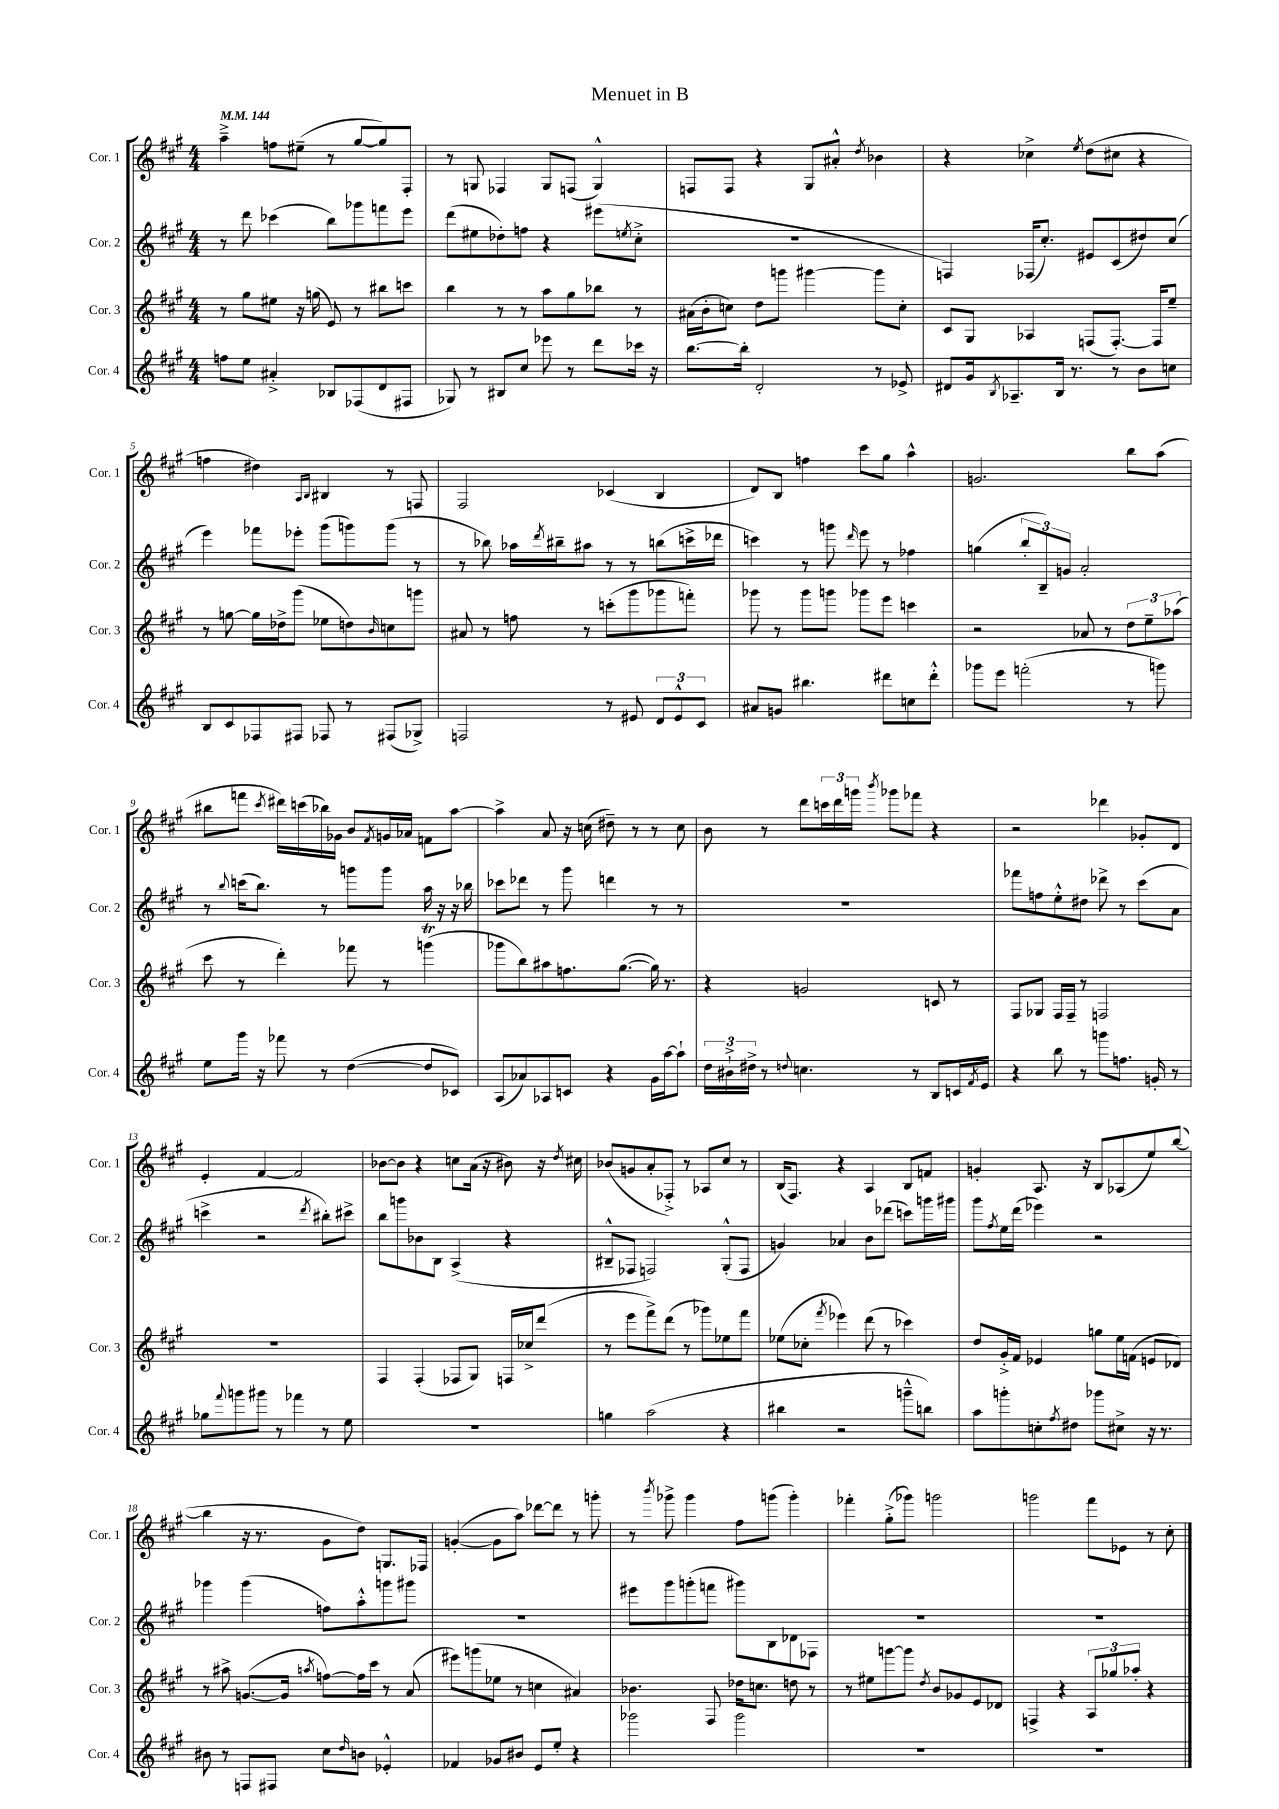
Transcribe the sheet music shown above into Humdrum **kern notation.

**kern	**kern	**kern	**kern
*staff4	*staff3	*staff2	*staff1
*clefG2	*clefG2	*clefG2	*clefG2
*k[f#c#g#]	*k[f#c#g#]	*k[f#c#g#]	*k[f#c#g#]
*M4/4	*M4/4	*M4/4	*M4/4
*MM144	*MM144	*MM144	*MM144
8ff	8r	8r	4aa~^
8ee	8gg#	8ddd	.
4a#'^	8ee#	(4ccc-	8ff
.	16r	.	(8ee#~
.	(16gg	.	.
8B-	8e)	8bb)	8r
(8F-	8r	8ggg-	[8gg#
8d	8bb#	8fff	8gg#])
8F#	8ccc	8eee	8F#'
=	=	=	=
8G-)	4bb	(8ddd	8r
8r	.	8ee#	8G
8B#	8r	8dd-')	4F-
8cc#	8r	8ff	.
8eee-	8aa	4r	8G
8r	8gg#	.	(8F
8ddd	8bb-	(8eee#	4G^^)
.	.	8qee	.
16ccc-	8r	8cc#'^	.
16r	.	.	.
=	=	=	=
[8.bb	(16a#	1r	8F
.	16b'	.	.
.	8cc)	.	8F
16bb']	.	.	.
2d'	8dd	.	4r
.	8ggg	.	.
.	[4ggg#	.	8G#
.	.	.	8a#'^^
.	.	.	8qdd
8r	8ggg#]	.	4b-
8e-^	8cc'	.	.
=	=	=	=
8d#	8c#	4F)	4r
16g#	8G#	.	.
8qB	.	.	.
8.A-~	.	.	.
.	4A-	(16F-	4cc-^
.	.	8.cc#')	.
16B	.	.	.
8.r	.	.	.
.	.	.	8qee
.	(8F	8e#	(8dd
8r	[8.F')	(8c#	8cc#
8b	.	8dd#)	4r
.	16F]	.	.
8cc	8ee~	(8cc#	.
=	=	=	=
8B	8r	4eee)	4ff
8c#	[8gg	.	.
8F-	16gg]	8fff-	4dd#)
.	16dd-^	.	.
8F#	(8ggg#	8eee-'	.
.	.	.	16qqA
.	.	.	16qqB
8F-	8ee-	(8ggg#	4B#
8r	8dd)	8ggg)	.
.	16qqb	.	.
(8F#	8cc	(8ggg	8r
8G-^)	8ggg	8r	8F
=	=	=	=
2F	8a#	8r	2F#
.	8r	8bb-)	.
.	8ff	16aa-	.
.	.	8qddd	.
.	.	16bb#~	.
.	8r	8aa#	.
8r	(8ccc'	8r	(4c-
8e#	8ggg#	8r	.
12d	8ggg-	(8bb	4B
12e#^^	.	.	.
.	8fff')	16ccc^	.
12c#	.	.	.
.	.	16ddd-	.
=	=	=	=
8a#	8ggg-	4ccc)	8d)
8g	8r	.	8B
4.bb#	8ggg-	8r	4ff
.	8ggg	8ggg	.
.	.	16qqddd	.
.	8ggg-	8eee	8ccc#
8ddd#	8eee	8r	8gg#
8cc	4ccc	4ff-	4aa^^
8ddd#'^^	.	.	.
=	=	=	=
8ggg-	2r	(4gg	2.g
8eee	.	.	.
(2fff'	.	12bb'	.
.	.	12B~)	.
.	.	12g	.
.	8a-	2a'	.
.	8r	.	.
8r	12dd	.	8bb
.	12ee~	.	.
8ggg)	.	.	(8aa
.	(12aa-	.	.
=	=	=	=
8ee	8ccc#	8r	8bb#
.	.	8qqbb	.
16ggg#	8r	(16ccc	8fff
16r	.	8.bb)	.
.	.	.	8qccc#
8fff-	4ddd')	.	16ddd#)
.	.	.	(16ccc
8r	.	8r	16bb-)
.	.	.	16g-
([4dd	8fff-	8ggg	8b
.	.	.	8qf#
.	8r	8ggg	16g
.	.	.	16a-
8dd]	(4ggg	16aa	8f
.	.	16r	.
8c-)	.	16r	[8aa
.	.	16bb-	.
=	=	=	=
(8A	8ggg-	8ccc-	4aa^]
8a-)	8bb)	8ddd-	.
8A-	8aa#	8r	8a
8c	8.ff	8ggg#	16r
.	.	.	(16cc
4r	.	4ddd	8dd#~)
.	([8.gg#	.	.
.	.	.	8r
16g#	16gg#])	8r	8r
[16aa	8.r	.	.
8aa`]	.	8r	8cc
=	=	=	=
24dd	4r	1r	8b
24b#`^	.	.	.
24dd#^	.	.	.
8r	.	.	8r
8qqdd	.	.	.
4.cc	2g	.	8ddd
.	.	.	24ccc
.	.	.	24ddd
.	.	.	24ggg
.	.	.	8qbbb
.	.	.	8ggg-
8r	.	.	8fff-
8B	8c	.	4r
16c	8r	.	.
8qf#	.	.	.
16e	.	.	.
=	=	=	=
4r	8F#	8fff-	2r
.	8G-	8ff	.
8bb	16F#	8ee'^^	.
.	16F#~	.	.
8r	8r	8dd#	.
8ggg	2F	8ddd-^	4ddd-
8.ff	.	8r	.
.	.	(8ccc#	8g-'
16g'	.	.	.
8r	.	8a	8d
=	=	=	=
8gg-	1r	4ccc^	4e'
8qqfff#	.	.	.
8ggg	.	.	.
8ggg#	.	2r	[4f#
8r	.	.	.
4fff-	.	.	2f#]
.	.	8qddd	.
8r	.	8bb#')	.
8ee	.	8ccc#^	.
=	=	=	=
1r	4F#	8bb	[8b-
.	.	8ggg	8b-]
.	(4F#'	8b-	4r
.	.	8B	.
.	8F-	(4A^	8cc
.	8G#)	.	(16a
.	.	.	16r
.	16F	4r	8b#)
.	16cc-^	.	.
.	(8ddd	.	16r
.	.	.	8qdd
.	.	.	16cc#
=	=	=	=
4gg	8r	8B#~^^	(8b-
.	8eee	8F-	8g
(2aa	8fff#^)	2F)	8a'
.	(8ddd	.	8F-'^)
.	8r	.	8r
.	8ggg-)	.	8A-
4r	8ee-	(8G#'^^	8cc#
.	8fff#	8F	8r
=	=	=	=
4bb#	(8ee-	4g)	(16B
.	.	.	8.F#)
.	8cc-'	.	.
.	8qfff#	.	.
2r	4eee-)	4a-	4r
.	(8ddd	8b	4A
.	8r	(8ddd-	.
8ggg~^^	4ccc-)	8ccc)	8B
8bb)	.	16ggg	8f
.	.	16ggg#	.
=	=	=	=
8aa	8dd	8ggg#	4g'
.	.	8qff#	.
8ggg'	16g#'^	16ee	.
.	16f#	(16ddd	.
8cc'	4e-	4eee-)	8.A
8qff#	.	.	.
8dd#	.	.	.
.	.	.	16r
8ggg-	8gg	2r	8B
8cc#^	16ee	.	(8A-
.	(16f	.	.
16r	8e	.	8ee)
8.r	.	.	.
.	8d-)	.	([8bb
=	=	=	=
8b#	8r	4ggg-	4bb]
8r	8aa#^	.	.
8F	([8.g	(4ggg-	16r
.	.	.	8.r
8F#	.	.	.
.	16g]	.	.
.	8qaa	.	.
8cc#	[8ff)	8ff)	8g#
16qqdd	.	.	.
8b	16ff]	8aa'^^	8dd)
.	16ccc#	.	.
4e-'^^	8r	8ggg	8.G
.	(8a	8ggg#	.
.	.	.	16F-
=	=	=	=
4f-	8eee#)	1r	([4g'
.	(8ggg	.	.
8g-	8ee-	.	8g]
8b#	8r	.	8aa)
8e	4cc	.	[8ddd-
8ee'	.	.	8ddd-]
4r	4a#)	.	8r
.	.	.	8ggg'
=	=	=	=
2ggg-	4.b-	8eee#	8r
.	.	.	8qbbb
.	.	8ggg#	8ggg-^
.	.	(8ggg'	4ggg-
.	8F#	8fff	.
2ggg-	16dd-	8ggg#)	8ff#
.	8.cc	.	.
.	.	8B	(8ggg
.	8dd	8d-	4ggg')
.	8r	8F-	.
=	=	=	=
1r	8r	1r	4fff-'
.	8ee#	.	.
.	[8ggg	.	(8gg#'^
.	8ggg]	.	8ggg-)
.	8qdd	.	.
.	8b	.	2ggg
.	8g-	.	.
.	8e	.	.
.	8d-	.	.
=	=	=	=
1r	4F^	1r	2ggg
.	4r	.	.
.	12A	.	8fff#
.	12gg-	.	.
.	.	.	8e-
.	12aa-'	.	.
.	4r	.	8r
.	.	.	8cc#'
==	==	==	==
*-	*-	*-	*-
